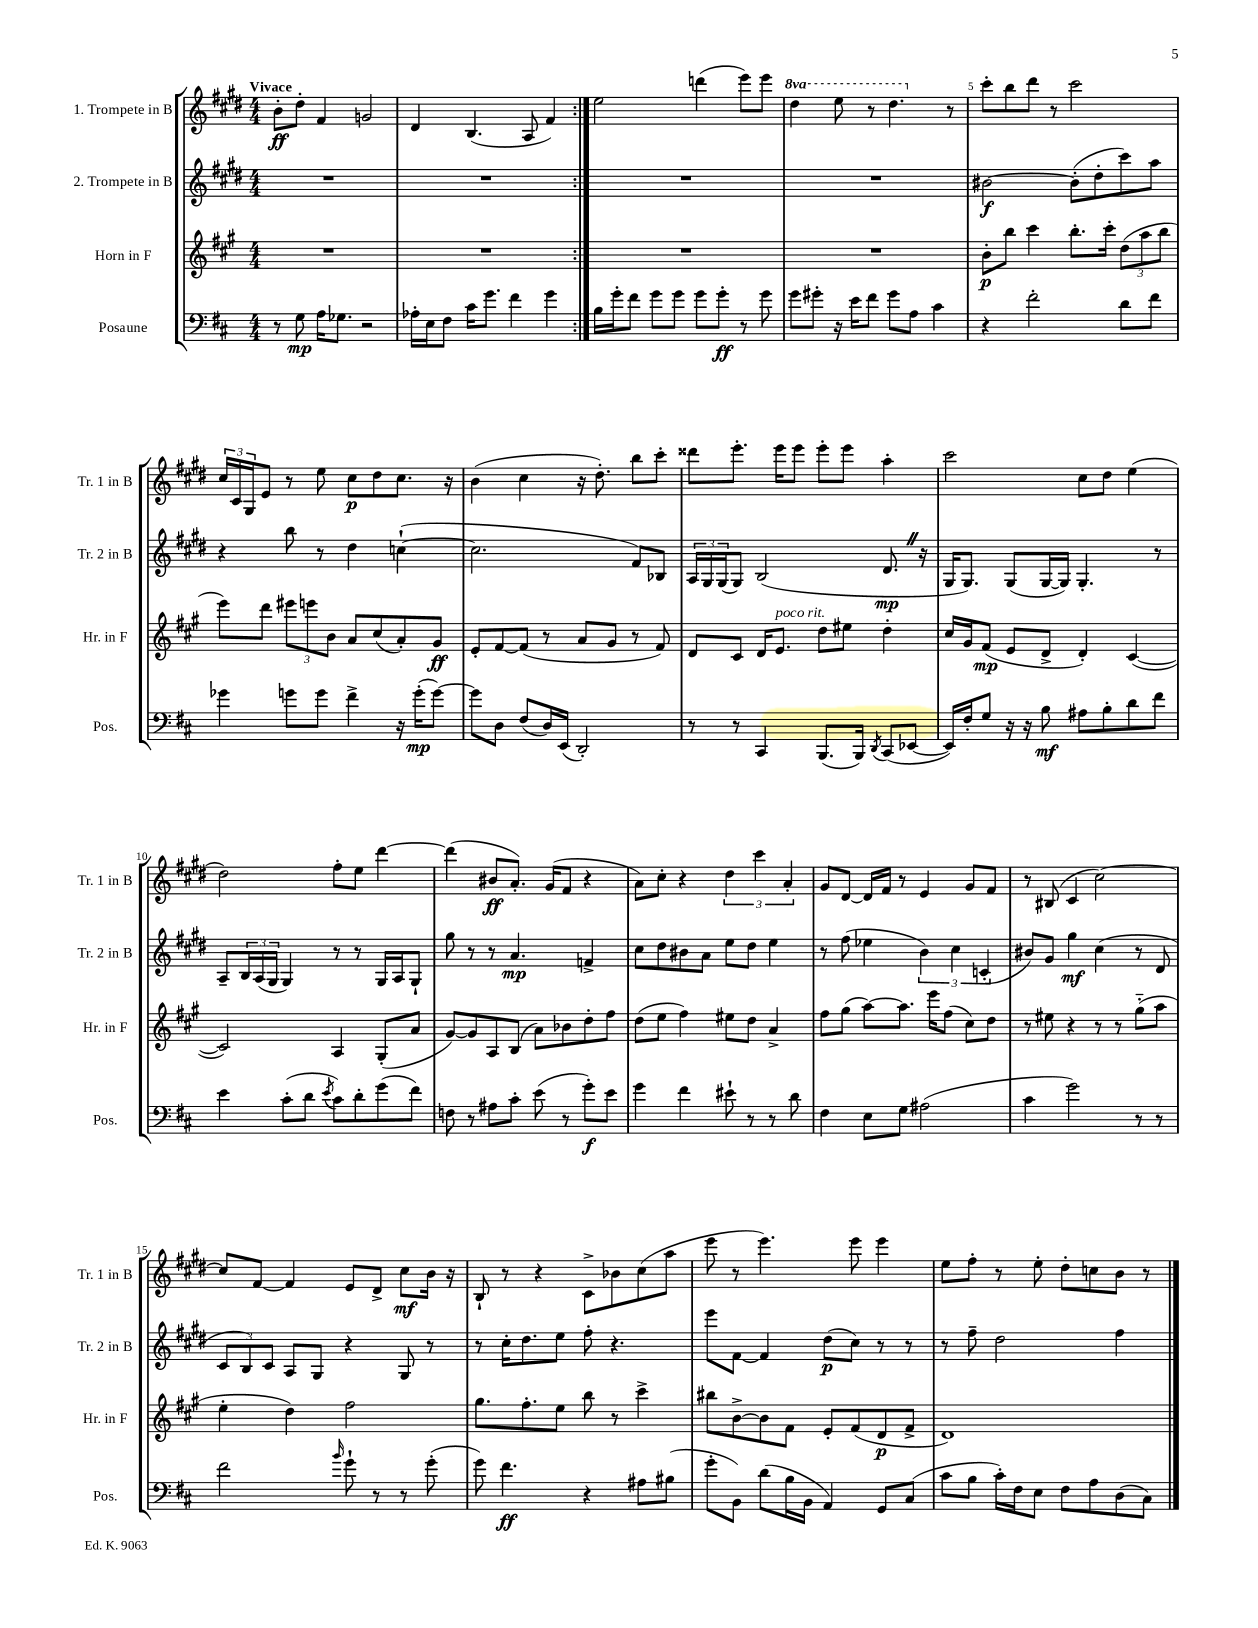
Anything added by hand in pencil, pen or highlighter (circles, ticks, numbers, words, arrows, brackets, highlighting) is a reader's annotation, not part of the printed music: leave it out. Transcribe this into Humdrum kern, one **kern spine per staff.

**kern	**kern	**kern	**kern
*staff4	*staff3	*staff2	*staff1
*clefF4	*clefG2	*clefG2	*clefG2
*k[f#c#]	*k[f#c#g#]	*k[f#c#g#d#]	*k[f#c#g#d#]
*M4/4	*M4/4	*M4/4	*M4/4
8r	1r	1r	8b'
8G	.	.	8dd#'
16A	.	.	4f#
8.G-	.	.	.
2r	.	.	2g
=	=	=	=
16A-'	1r	1r	4d#
16E	.	.	.
8F#	.	.	.
16c#	.	.	(4.B
8.g	.	.	.
4f#	.	.	.
.	.	.	8A
4g	.	.	4f#)
=:|!	=:|!	=:|!	=:|!
16B	1r	1r	2ee
16g'	.	.	.
8f#	.	.	.
8g	.	.	.
8g	.	.	.
8g	.	.	(4ddd
8g'	.	.	.
8r	.	.	8eee)
8g	.	.	8eee
=	=	=	=
8g	1r	1r	4ddd#
8g#'	.	.	.
16r	.	.	8eee
16e	.	.	.
8f#	.	.	8r
8g#	.	.	4.ddd#
8A	.	.	.
4c#	.	.	.
.	.	.	8r
=	=	=	=
4r	8b'	[2b#	8ccc#'
.	8bb	.	8bb
2f#'	4ccc#	.	8ddd#
.	.	.	8r
.	8.bb'	(8b#']	2ccc#
.	.	8dd#'	.
.	16ccc#'	.	.
8d	(12dd	8ccc#)	.
.	12aa	.	.
8f#	.	8aa	.
.	12bb	.	.
=	=	=	=
4g-	8eee)	4r	24cc#
.	.	.	24c#
.	.	.	24G#
.	8ddd	.	8e
8g	12eee#	8bb	8r
.	12eee	.	.
8g	.	8r	8ee
.	12b	.	.
4f#^	8a	4dd#	8cc#
.	(8cc#	.	8dd#
16r	8a')	([4cc`	8.cc#
(16g'	.	.	.
[8g)	8g#	.	.
.	.	.	16r
=	=	=	=
8g]	8e'	2.cc]	(4b
8D	[8f#	.	.
(8F#	(8f#]	.	4cc#
16D)	8r	.	.
(16EE	.	.	.
2DD')	8a	.	16r
.	.	.	8.dd#')
.	8g#	.	.
.	8r	8f#)	8bb
.	8f#)	8B-	8ccc#'
=	=	=	=
8r	8d	24A	8ddd##
.	.	24G#	.
.	.	(24G#	.
8r	8c#	8G#)	8.eee'
4CC#	16d	(2B	.
.	8.e	.	16eee
.	.	.	8eee
(8.BBB	8dd	.	8eee'
.	8ee#	.	8eee
16BBB)	.	.	.
8qDD	.	.	.
(8CC#	4dd'	8.d#	4aa'
[8EE-	.	.	.
.	.	16r	.
=	=	=	=
16EE-])	16cc#	16G#	2ccc#
16F#'	16g#	8.G#)	.
8G	(8f#	.	.
16r	8e	(8G#	.
16r	.	.	.
8B	8d^	[16G#	.
.	.	16G#])	.
8A#	4d')	4.G#'	8cc#
8B'	.	.	8dd#
8d	([4c#	.	(4ee
8f#	.	8r	.
=	=	=	=
4e	2c#])	8A~	2dd#)
.	.	24B	.
.	.	(24A	.
.	.	24G#	.
(8c#'	.	4G#)	.
8d	.	.	.
8qe	.	.	.
8c#)	4A	8r	8ff#'
8d'	.	8r	8ee
(8g	(8G#'	16G#	[4ddd#
.	.	16A	.
8f#)	8a	8G#`	.
=	=	=	=
8F	[8g#)	8gg#	(4ddd#]
8r	8g#]	8r	.
8A#	8A	8r	8b#
8c#'	(8B	4.a	8.a')
(8e	8a)	.	.
.	.	.	(16g#
8r	8b-	.	8f#
8g')	8dd'	4f^	4r
8e	8ff#	.	.
=	=	=	=
4g	(8dd	8cc#	8a)
.	8ee	8dd#	8cc#'
4f#	4ff#)	8b#	4r
.	.	8a	.
8e#`	8ee#	8ee	6dd#
8r	8dd	8dd#	.
.	.	.	6ccc#
8r	4a^	4ee	.
.	.	.	6a'
8d	.	.	.
=	=	=	=
4F#	8ff#	8r	8g#
.	(8gg#	(8ff#	[8d#
8E	[8aa)	4ee-	16d#]
.	.	.	16f#
8G	8.aa]	.	8r
(2A#	.	6b)	4e
.	16eee	.	.
.	(8ff#	.	.
.	.	6cc#	.
.	8cc#)	.	8g#
.	.	(6c'	.
.	8dd	.	8f#
=	=	=	=
4c#	8r	8b#)	8r
.	8ee#	8g#	(8B#
2g)	4r	4gg#	4c#
.	8r	(4cc#	[2cc#)
.	8r	.	.
8r	(8gg#'~	8r	.
8r	8aa	8d#	.
=	=	=	=
2f#	4ee'	12c#	8cc#]
.	.	12B)	.
.	.	.	[8f#
.	.	12c#	.
.	4dd)	8A	4f#]
.	.	8G#	.
16qqb	.	.	.
8g`	2ff#	4r	8e
8r	.	.	8d#^
8r	.	8G#	8cc#
(8g'	.	8r	16b
.	.	.	16r
=	=	=	=
8g)	8.gg#	8r	8B`
4.f#	.	16cc#'	8r
.	8.ff#'	8.dd#	.
.	.	.	4r
.	8ee	8ee	.
4r	8bb	8ff#'	8c#^
.	8r	4.r	8b-
8A#	4ccc#^	.	(8cc#
(8B#	.	.	8aa
=	=	=	=
8g'	8bb#	8eee	8eee
8BB)	[8b^	[8f#	8r
(8d	8b]	4f#]	4.eee)
16B	8f#	.	.
16BB	.	.	.
4AA)	8e'	(8dd#	.
.	(8f#	8cc#)	8eee
8GG	8d	8r	4eee
(8C#	8f#^	8r	.
=	=	=	=
8c#	1d)	8r	8ee
8B	.	8ff#~	8ff#'
16c#')	.	2dd#	8r
16F#	.	.	.
8E	.	.	8ee'
8F#	.	.	8dd#'
8A	.	.	8cc
(8D	.	4ff#	8b
8C#)	.	.	8r
==	==	==	==
*-	*-	*-	*-
